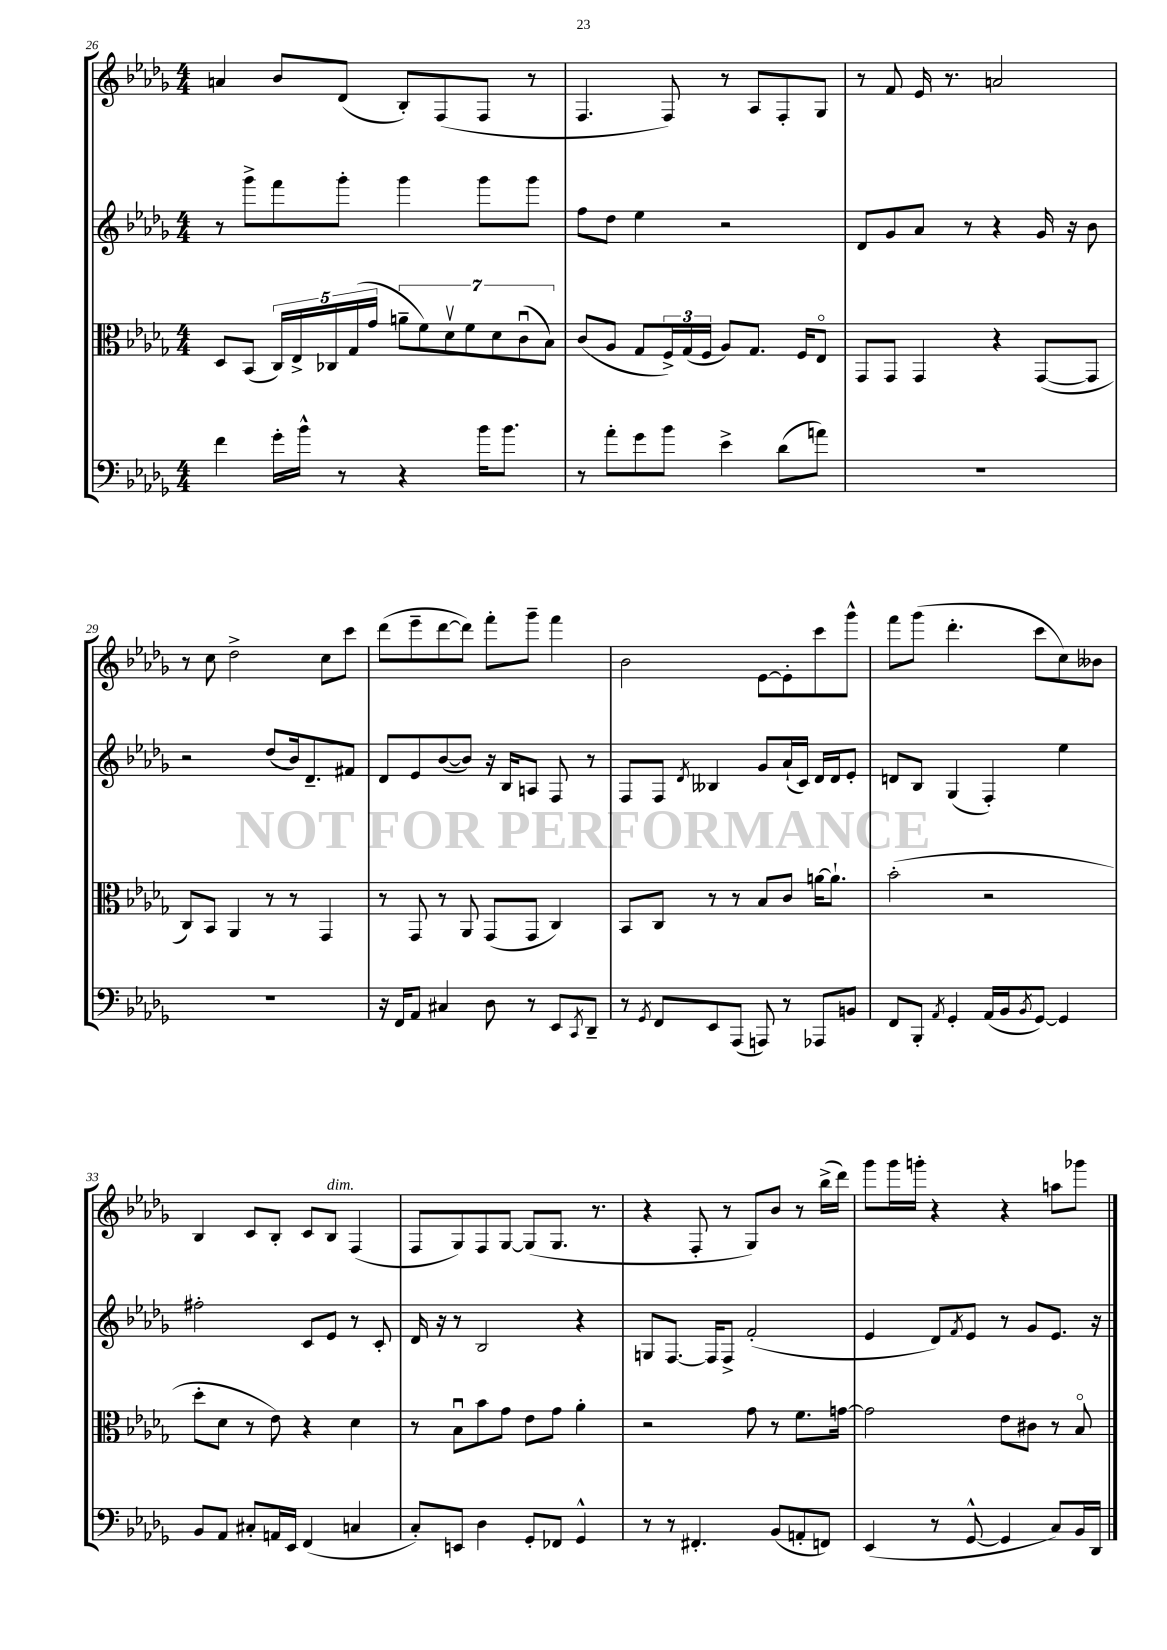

**kern	**kern	**kern	**kern
*staff4	*staff3	*staff2	*staff1
*clefF4	*clefC3	*clefG2	*clefG2
*k[b-e-a-d-g-]	*k[b-e-a-d-g-]	*k[b-e-a-d-g-]	*k[b-e-a-d-g-]
*M4/4	*M4/4	*M4/4	*M4/4
4f	8D-	8r	4a
.	(8BB-	8ggg-^	.
16g-'	20C)	8fff	8b-
.	20E-^	.	.
16b-^^	.	.	.
.	20C-	.	.
8r	.	8ggg-'	(8d-
.	(20G-	.	.
.	20g-	.	.
4r	14a~	4ggg-	8B-')
.	14f)	.	.
.	.	.	(8F
.	14d-v	.	.
.	14f	.	.
16b-	.	8ggg-	8F
.	14d-	.	.
8.b-	.	.	.
.	(14cu	.	.
.	.	8ggg-	8r
.	14B-)	.	.
=	=	=	=
8r	(8c	8ff	4.F
8a-'	8A-	8dd-	.
8g-	8G-	4ee-	.
8b-	24F^)	.	8F)
.	(24G-	.	.
.	24F	.	.
4e-^	8A-)	2r	8r
.	8.G-	.	8A-
(8d-	.	.	8F'
.	16F	.	.
8a)	8E-o	.	8G-
=	=	=	=
1r	8GG-	8d-	8r
.	8GG-	8g-	8f
.	4GG-	8a-	16e-
.	.	.	8.r
.	.	8r	.
.	4r	4r	2a
.	([8GG-	16g-	.
.	.	16r	.
.	8GG-]	8b-	.
=	=	=	=
1r	8C)	2r	8r
.	8BB-	.	8cc
.	4AA-	.	2dd-^
.	8r	(8dd-	.
.	8r	16b-)	.
.	.	8.d-~	.
.	4GG-	.	8cc
.	.	8f#	8ccc
=	=	=	=
16r	8r	8d-	(8ddd-
16FF	.	.	.
8AA-	8GG-	8e-	8eee-~
4C#	8r	([8b-	[8ddd-
.	8AA-	8b-])	8ddd-])
8D-	(8GG-	16r	8fff'
.	.	16B-	.
8r	8GG-	8A	8ggg-~
8EE-	4C)	8F	4fff
8qCC	.	.	.
8DD-~	.	8r	.
=	=	=	=
8r	8BB-	8F	2b-
8qGG-	.	.	.
8FF	8C	8F	.
.	.	8qd-	.
8EE-	8r	4B--	.
(8AAA-	8r	.	.
8AAA)	8B-	8g-	[8e-
8r	8c	(16a-`	8e-']
.	.	16c)	.
8AAA-	[16a	16d-	8ccc
.	8.a`]	16d-	.
8BB	.	8e-'	8ggg-^^
=	=	=	=
8FF	(2b-'	8d	8fff
8BBB-'	.	8B-	(8ggg-
8qAA-	.	.	.
4GG-'	.	(4G-	4.ddd-'
(16AA-	2r	4F')	.
16BB-	.	.	.
8qBB-	.	.	.
[8GG-)	.	.	8ccc
4GG-]	.	4ee-	8cc)
.	.	.	8b--
=	=	=	=
8BB-	8dd-'	2ff#'	4B-
8AA-	8d-	.	.
8C#'	8r	.	8c
16AA	8e-)	.	8B-'
16EE-	.	.	.
(4FF	4r	8c	8c
.	.	8e-	8B-
4C	4d-	8r	(4F
.	.	8c'	.
=	=	=	=
8C')	8r	16d-	8F
.	.	16r	.
8EE	8B-u	8r	8G-)
4D-	8b-	2B-	8F
.	8g-	.	[8G-
8GG-'	8e-	.	(8G-]
8FF-	8g-	.	8.G-
4GG-^^	4a-'	4r	.
.	.	.	8.r
=	=	=	=
8r	2r	8G	4r
8r	.	[8.F	.
4.FF#'	.	.	8F'
.	.	16F]	.
.	.	8F^	8r
.	8g-	(2f'	8G-)
(8BB-	8r	.	8b-
8AA'	8.f	.	8r
8FF)	.	.	(16bb-^
.	[16g	.	16ddd-)
=	=	=	=
(4EE-	2g]	4e-	8ggg-
.	.	.	16ggg-
.	.	.	16ggg'
8r	.	8d-)	4r
.	.	8qf	.
[8GG-^^	.	8e-	.
4GG-]	8e-	8r	4r
.	8c#	8g-	.
8C)	8r	8.e-	8aa
16BB-	8B-o	.	8ggg-
16DD-	.	16r	.
==	==	==	==
*-	*-	*-	*-
